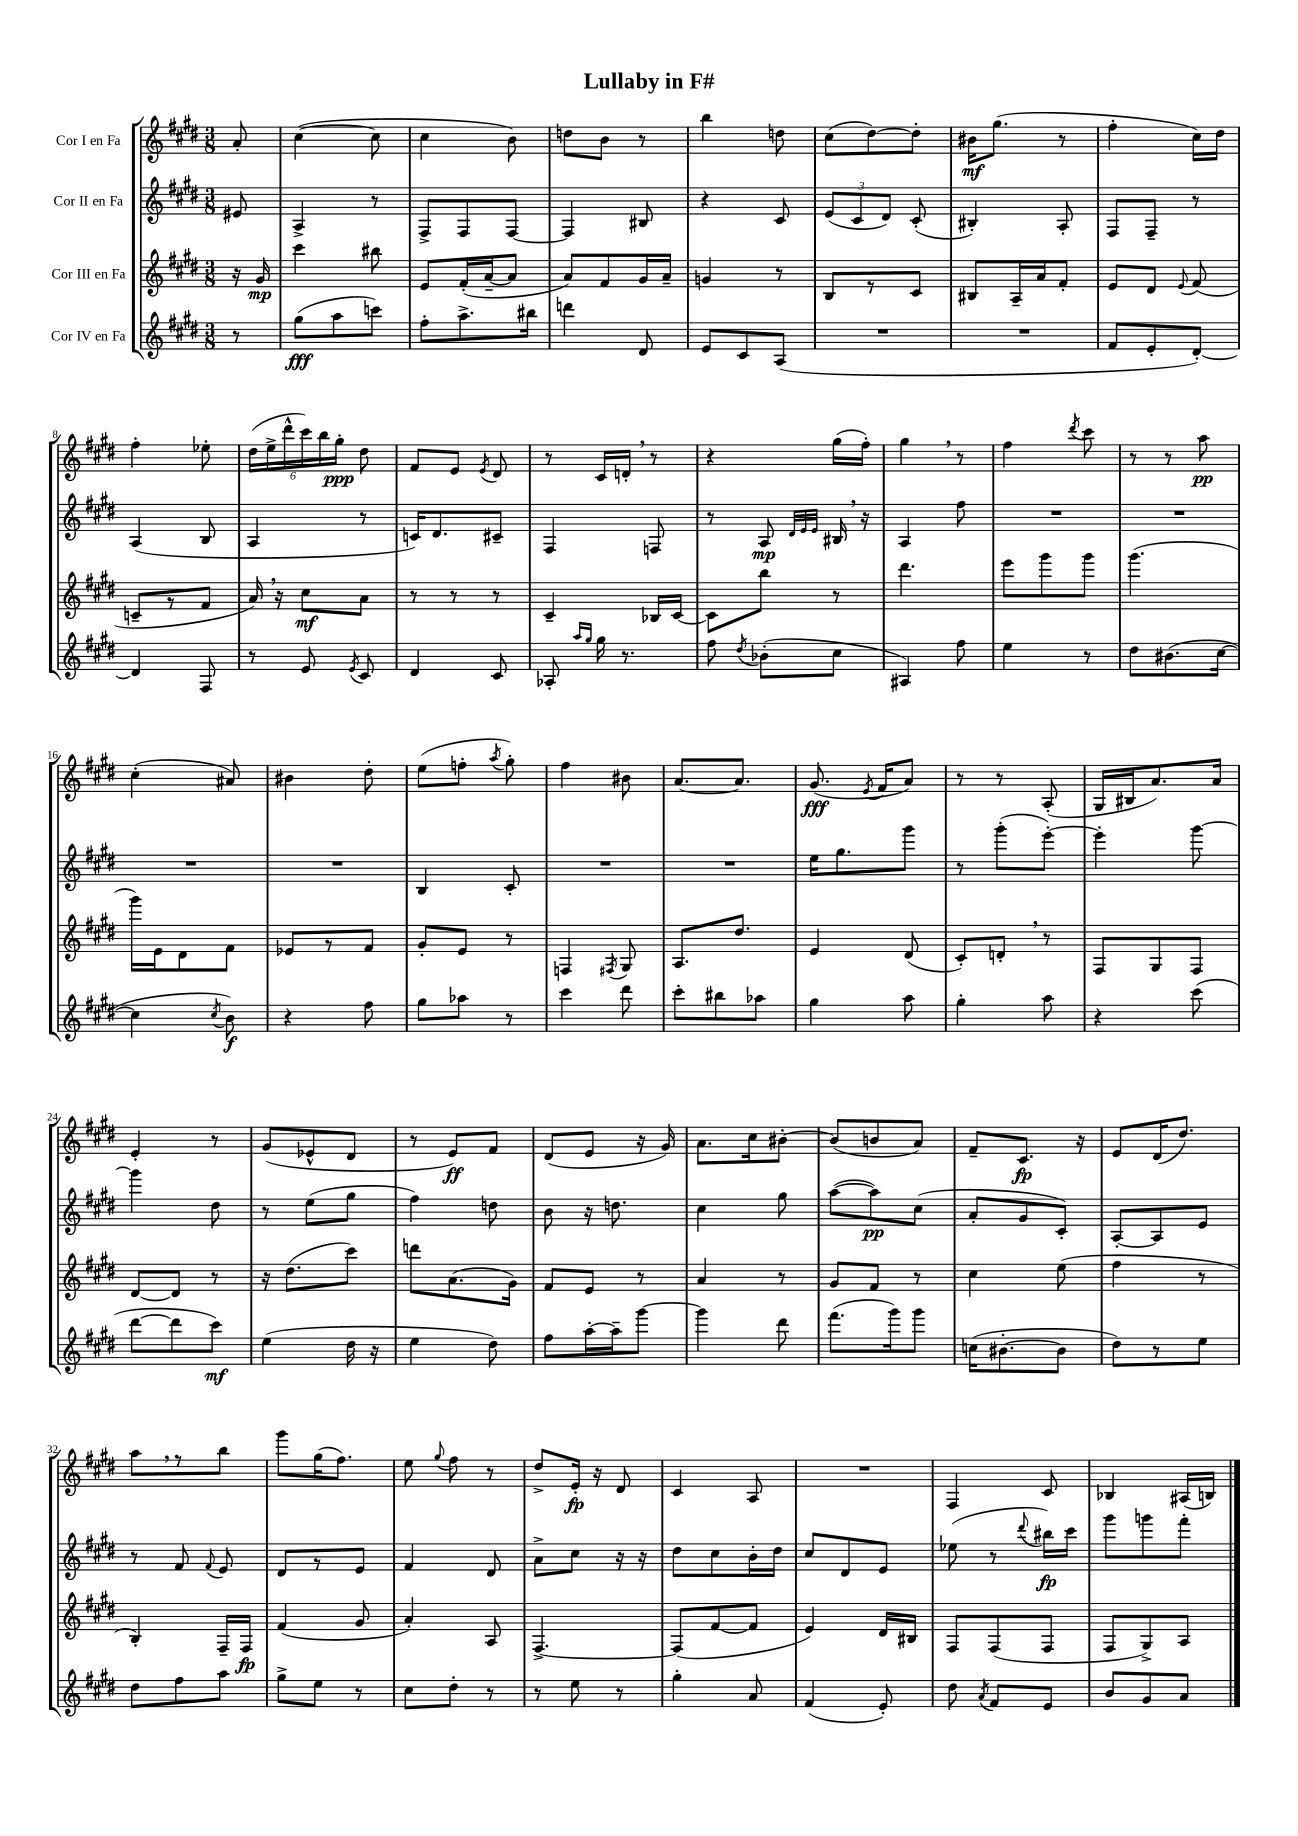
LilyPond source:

\header { title = "Lullaby in F#" }
<<
\new StaffGroup <<
\new Staff = "s0" \with { instrumentName = "Cor I en Fa" } {
    \clef treble \key e \major \numericTimeSignature \time 3/8 \partial 8
    \autoBeamOff a'8-. |
    cis''4~( cis''8 |
    cis''4 b'8) |
    d''8[ b'8] r8 |
    b''4 d''8 |
    cis''8[( dis''8~) dis''8]-. |
    bis'16[\mf gis''8.]( r8 |
    fis''4-. cis''16[) dis''16] |
    fis''4-. ees''8-. |
    \tuplet 6/4 { dis''16[( e''16-> dis'''16-^ cis'''16) b''16 gis''16]-.\ppp } dis''8 |
    fis'8[ e'8] \acciaccatura { e'8 } dis'8 |
    r8 cis'16[ d'16]-. \breathe r8 |
    r4 gis''16[( fis''16]-.) |
    gis''4 \breathe r8 |
    fis''4 \acciaccatura { dis'''8 } cis'''8 |
    r8 r8 a''8\pp |
    cis''4-.( ais'8) |
    bis'4 dis''8-. |
    e''8[( f''8]-. \acciaccatura { a''8 } gis''8-.) |
    fis''4 bis'8 |
    a'8.[~ a'8.] |
    gis'8.\fff( \acciaccatura { e'8 } fis'16[ a'8]) |
    r8 r8 a8-.( |
    gis16[ bis16 a'8.) a'16] |
    e'4-. r8 |
    gis'8[( ees'8-^ dis'8] |
    r8 e'8[\ff) fis'8] |
    dis'8[( e'8] r16 gis'16) |
    a'8.[ cis''16 bis'8]~-. |
    bis'8[( b'8 a'8]) |
    fis'8[-- cis'8.]\fp r16 |
    e'8[ dis'16( dis''8.]) |
    a''8[ \breathe r8 b''8] |
    gis'''8[ gis''16( fis''8.]) |
    e''8 \appoggiatura { gis''8 } fis''8 r8 |
    dis''8[-> e'16]-.\fp r16 dis'8 |
    cis'4 a8 |
    R4. |
    fis4 cis'8 |
    bes4 ais16[( b16]) \bar "|." |
}
\new Staff = "s1" \with { instrumentName = "Cor II en Fa" } {
    \clef treble \key e \major \numericTimeSignature \time 3/8 \partial 8
    \autoBeamOff eis'8 |
    a4-> r8 |
    fis8[-> fis8 fis8]~ |
    fis4 bis8 |
    r4 cis'8 |
    \tuplet 3/2 { e'8[( cis'8 dis'8]) } cis'8-.( |
    bis4-.) a8-. |
    fis8[ fis8]-- r8 |
    a4( b8 |
    a4 r8 |
    c'16[) dis'8. cis'8]-- |
    fis4 f8 |
    r8 a8\mp \grace { dis'32[ e'32 e'32] } bis16 \breathe r16 |
    a4 fis''8 |
    R4. |
    R4. |
    R4. |
    R4. |
    b4 cis'8-. |
    R4. |
    R4. |
    e''16[ gis''8. gis'''8] |
    r8 gis'''8[-.( e'''8]~-.) |
    e'''4-. gis'''8~ |
    gis'''4 dis''8 |
    r8 e''8[( gis''8] |
    fis''4) d''8 |
    b'8 r16 d''8. |
    cis''4 gis''8 |
    a''8[~( a''8\pp) cis''8]( |
    a'8[-. gis'8 cis'8]-.) |
    a8[~-. a8 e'8] |
    r8 fis'8 \appoggiatura { fis'8 } e'8 |
    dis'8[ r8 e'8] |
    fis'4 dis'8 |
    a'8[-> cis''8] r16 r16 |
    dis''8[ cis''8 b'16-. dis''16] |
    cis''8[ dis'8 e'8] |
    ees''8( r8 \appoggiatura { dis'''8 } bis''16[\fp) cis'''16] |
    gis'''8[ g'''8 fis'''8]-. \bar "|." |
}
\new Staff = "s2" \with { instrumentName = "Cor III en Fa" } {
    \clef treble \key e \major \numericTimeSignature \time 3/8 \partial 8
    \autoBeamOff r16 gis'16\mp |
    cis'''4 bis''8 |
    e'8[ fis'16-.( a'16~-- a'8] |
    a'8[) fis'8 gis'16 a'16]-- |
    g'4 r8 |
    b8[ r8 cis'8] |
    bis8[ a16-- a'16 fis'8]-. |
    e'8[ dis'8] \appoggiatura { e'8 } fis'8( |
    c'8[-- r8 fis'8] |
    a'16) \breathe r16 cis''8[\mf a'8] |
    r8 r8 r8 |
    cis'4-- bes16[ cis'16]~ |
    cis'8[ b''8] r8 |
    dis'''4. |
    e'''8[ gis'''8 gis'''8] |
    gis'''4.( |
    gis'''16[) e'16 dis'8 fis'8] |
    ees'8[ r8 fis'8] |
    gis'8[-. e'8] r8 |
    f4 \acciaccatura { fis8 } gis8 |
    a8.[ dis''8.] |
    e'4 dis'8( |
    cis'8[-.) d'8]-. \breathe r8 |
    fis8[ gis8 fis8] |
    dis'8[~ dis'8] r8 |
    r16 dis''8.[( cis'''8]) |
    d'''8[ a'8.( gis'16]) |
    fis'8[ e'8] r8 |
    a'4 r8 |
    gis'8[ fis'8] r8 |
    cis''4 e''8( |
    fis''4 r8 |
    b4-.) fis16[-- fis16]\fp |
    fis'4( gis'8 |
    a'4-.) a8 |
    fis4.~-> |
    fis8[( fis'8~ fis'8] |
    e'4) dis'16[ bis16] |
    fis8[ fis8( fis8] |
    fis8[ gis8->) a8] \bar "|." |
}
\new Staff = "s3" \with { instrumentName = "Cor IV en Fa" } {
    \clef treble \key e \major \numericTimeSignature \time 3/8 \partial 8
    \autoBeamOff r8 |
    gis''8[\fff( a''8 c'''8]) |
    fis''8[-. a''8.-> bis''16] |
    d'''4 dis'8 |
    e'8[ cis'8 a8]( |
    R4. |
    R4. |
    fis'8[ e'8-. dis'8]~-.) |
    dis'4 fis8 |
    r8 e'8 \acciaccatura { e'8 } cis'8 |
    dis'4 cis'8 |
    aes8-. \grace { a''16[ gis''16] } gis''16 r8. |
    fis''8 \acciaccatura { dis''8 } bes'8[-.( cis''8] |
    ais4) fis''8 |
    e''4 r8 |
    dis''8[ bis'8.( cis''16]~ |
    cis''4 \acciaccatura { cis''8 } b'8\f) |
    r4 fis''8 |
    gis''8[ aes''8] r8 |
    cis'''4 dis'''8 |
    cis'''8[-. bis''8 aes''8] |
    gis''4 a''8 |
    gis''4-. a''8 |
    r4 cis'''8( |
    dis'''8[~ dis'''8 cis'''8]\mf) |
    e''4( dis''16 r16 |
    e''4 dis''8) |
    fis''8[ a''16~-. a''16-- gis'''8]~ |
    gis'''4 dis'''8 |
    fis'''8.[( gis'''16) gis'''8] |
    c''16[( bis'8.~-. bis'8] |
    dis''8[) r8 e''8] |
    dis''8[ fis''8 a''8] |
    gis''8[-> e''8] r8 |
    cis''8[ dis''8]-. r8 |
    r8 e''8 r8 |
    gis''4-. a'8 |
    fis'4( e'8-.) |
    dis''8 \acciaccatura { a'8 } fis'8[ e'8] |
    b'8[ gis'8 a'8] \bar "|." |
}
>>
>>
